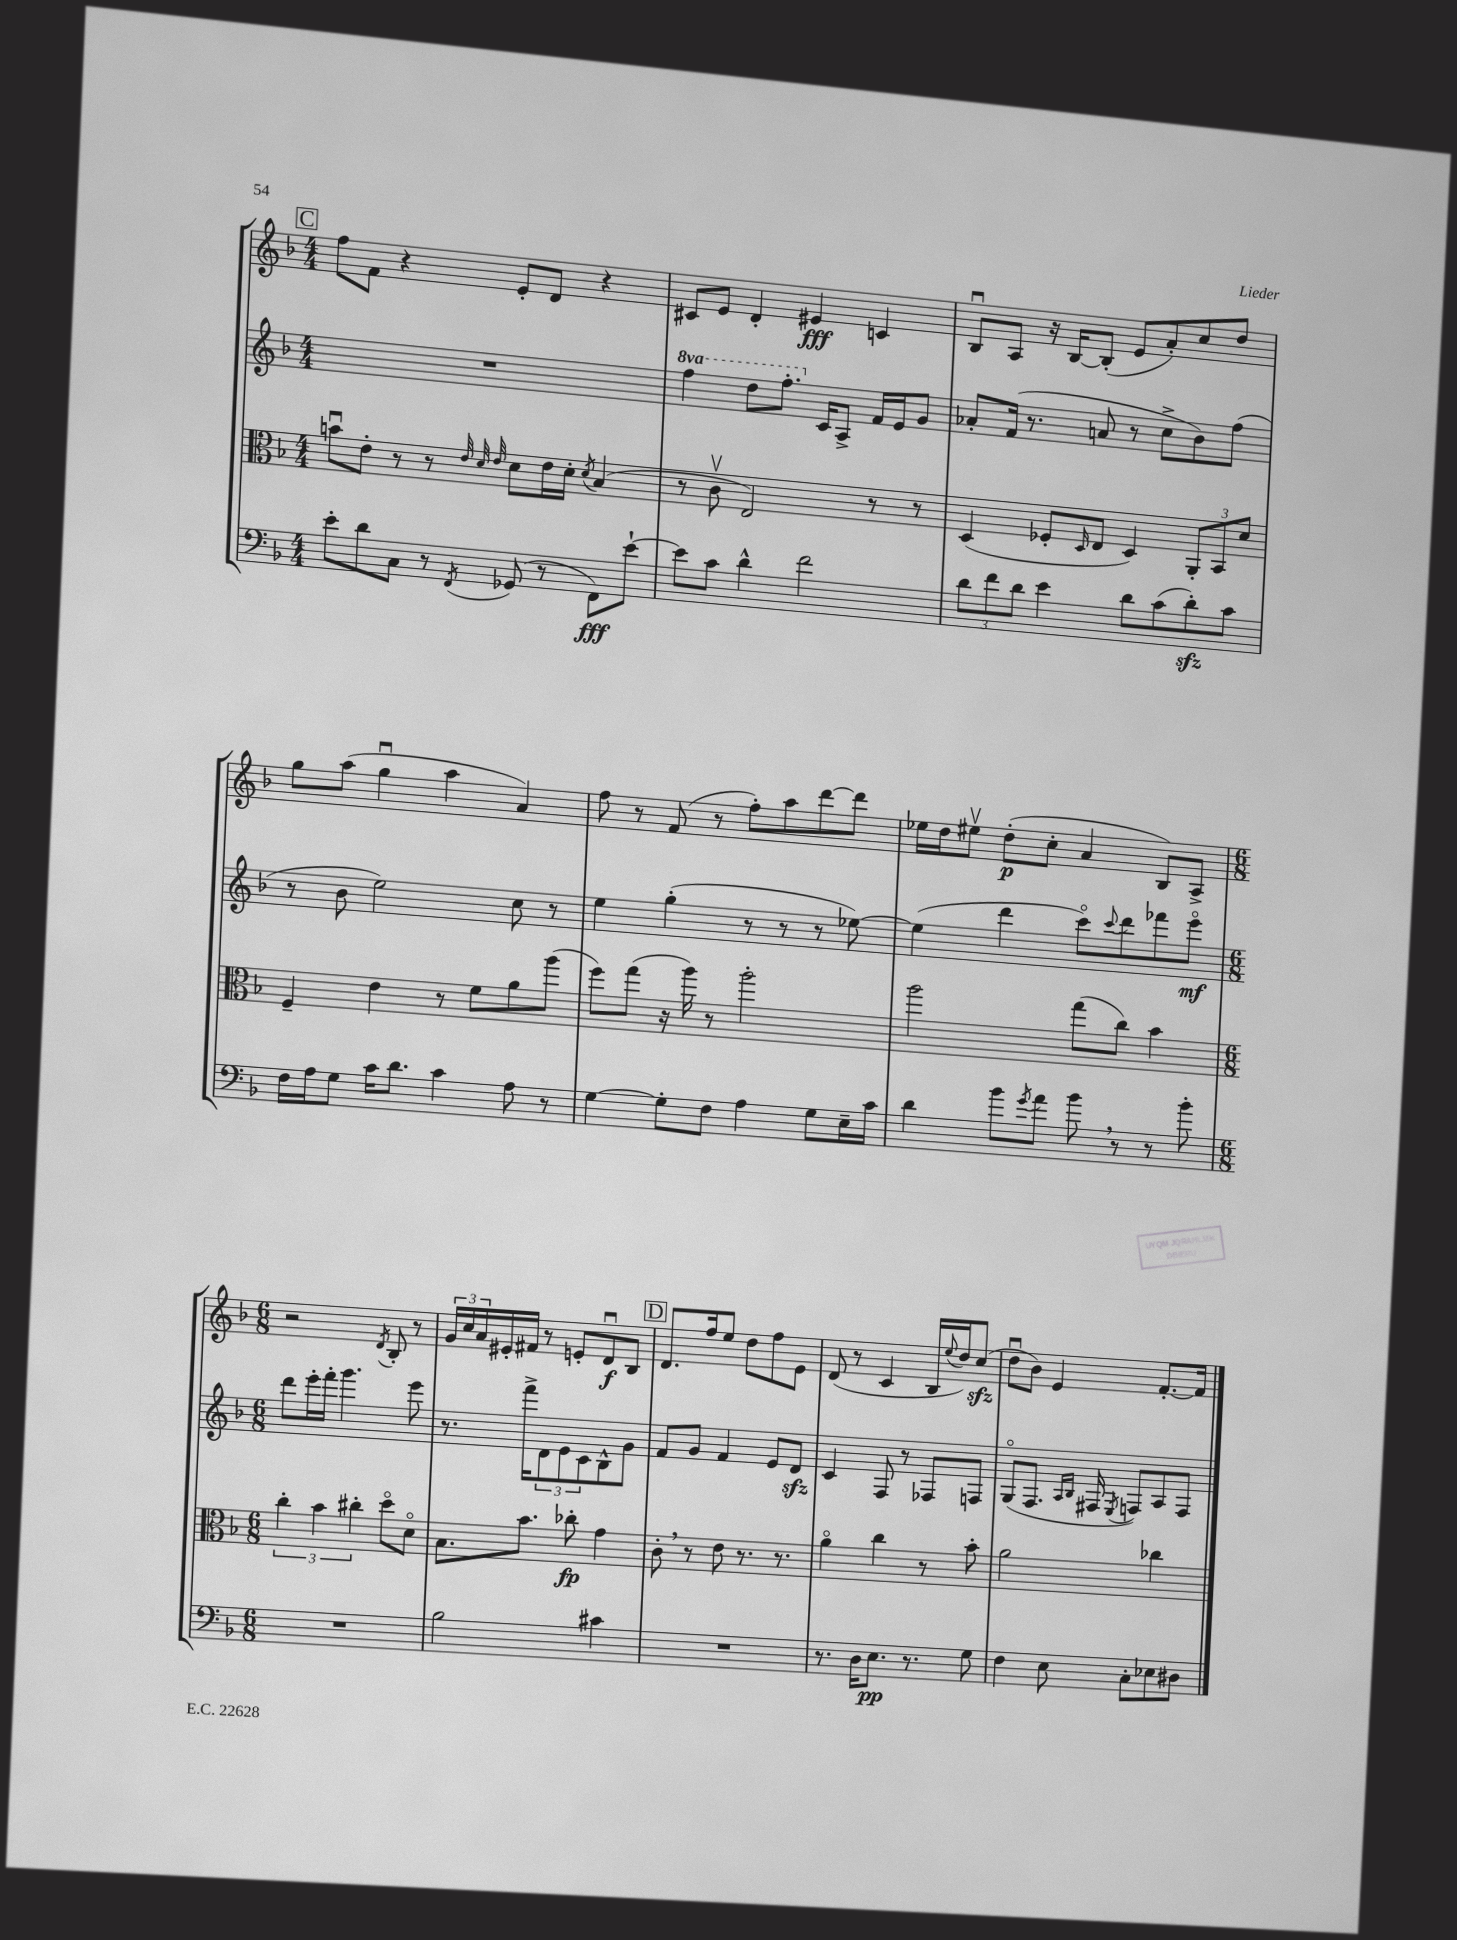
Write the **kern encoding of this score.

**kern	**kern	**kern	**kern
*staff4	*staff3	*staff2	*staff1
*clefF4	*clefC3	*clefG2	*clefG2
*k[b-]	*k[b-]	*k[b-]	*k[b-]
*M4/4	*M4/4	*M4/4	*M4/4
8e'	8bu	1r	8ff
8d	8e'	.	8f
8C	8r	.	4r
8r	8r	.	.
.	32qqe	.	.
.	32qqd	.	.
8qFF	32qqe	.	.
(8GG-	8d	.	8e'
8r	16e	.	8d
.	16d'	.	.
.	8qd	.	.
8FF)	(4B-	.	4r
[8e`	.	.	.
=	=	=	=
8e]	8r	4fff	8c#
8c	8cv	.	8e
4d^^	2E)	8ddd	4d'
.	.	8.fff'	.
2f	.	.	4e#
.	.	16c	.
.	.	8A^	.
.	8r	16f	4c
.	.	16e	.
.	8r	8g	.
=	=	=	=
12d	(4D	8a-'	8B-u
12f	.	.	.
.	.	(16f	8A
12d	.	.	.
.	.	8.r	.
4e	8F-'	.	16r
.	.	.	[16B-
.	16qqD	.	.
.	8E	8a	(8B-']
8d	4D)	8r	8e
(8c	.	8cc^	8a')
8d')	12AA'	8b-)	8cc
.	12BB-	.	.
8c	.	(8ff	8dd
.	12d	.	.
=	=	=	=
16F	4F~	8r	8gg
16A	.	.	.
8G	.	8b-	(8aa
16c	4e	2ee)	4ggu
8.d	.	.	.
4c	8r	.	4aa
.	8f	.	.
8A	8a	8cc	4a)
8r	(8aa	8r	.
=	=	=	=
[4G	8ff)	4ee	8ff
.	(8gg	.	8r
8G']	16r	(4gg'	(8f
.	16aa)	.	.
8F	8r	.	8r
4A	2aa'	8r	8ff')
.	.	8r	8aa
8G	.	8r	[8ddd
16E~	.	[8ee-)	8ddd]
16c	.	.	.
=	=	=	=
4d	2aa	(4ee-]	16ee-
.	.	.	16dd
.	.	.	8ee#v
8b-	.	4ddd	(8dd'
8qg	.	.	.
8a	.	.	8cc'
8b-	(8gg	8ccco)	4a
.	.	8qqccc	.
8r	8cc)	8ddd	.
8r	4b-	8fff-	8B-)
8b-'	.	8eeeo	8A^
=	=	=	=
*M6/8	*M6/8	*M6/8	*M6/8
2.r	6cc'	8ddd	2r
.	.	16eee'	.
.	6b-	.	.
.	.	16fff'	.
.	.	4.ggg	.
.	6cc#'	.	.
.	.	.	8qd
.	8ddo	.	8B-'
.	8do	8eee	8r
=	=	=	=
2B-	8.B-	8.r	24g
.	.	.	24cc
.	.	.	24a
.	.	.	16e#'
.	8.b-	16fff^	16f#
.	.	12d	8r
.	.	12e	.
.	8cc-'	.	8e'
.	.	12c	.
4c#	4g	8B-^^	8du
.	.	8g	8B-
=	=	=	=
2.r	8c'	8f	8.d
.	8r	8g	.
.	.	.	16ff
.	8e	4f	8ee
.	8.r	.	8dd
.	.	8e	8ff
.	8.r	.	.
.	.	8d	8e
=	=	=	=
8.r	4ao	4c	(8d
.	.	.	8r
16D	.	.	.
8.E	4cc	8F	4c
.	.	8r	.
8.r	.	.	.
.	8r	8F-	16B-
.	.	.	8qqee
.	.	.	16dd)
8G	8b-'	8F	(8cc
=	=	=	=
4F	2a	(8Go	8ddu
.	.	8.F	8b-)
8E	.	.	4e
.	.	16qqA	.
.	.	16qqB-	.
.	.	16F#	.
.	.	8qE	.
8C'	.	8F)	.
8E-	4cc-	8A	[8.f'
8D#	.	8F	.
.	.	.	16f]
==	==	==	==
*-	*-	*-	*-
